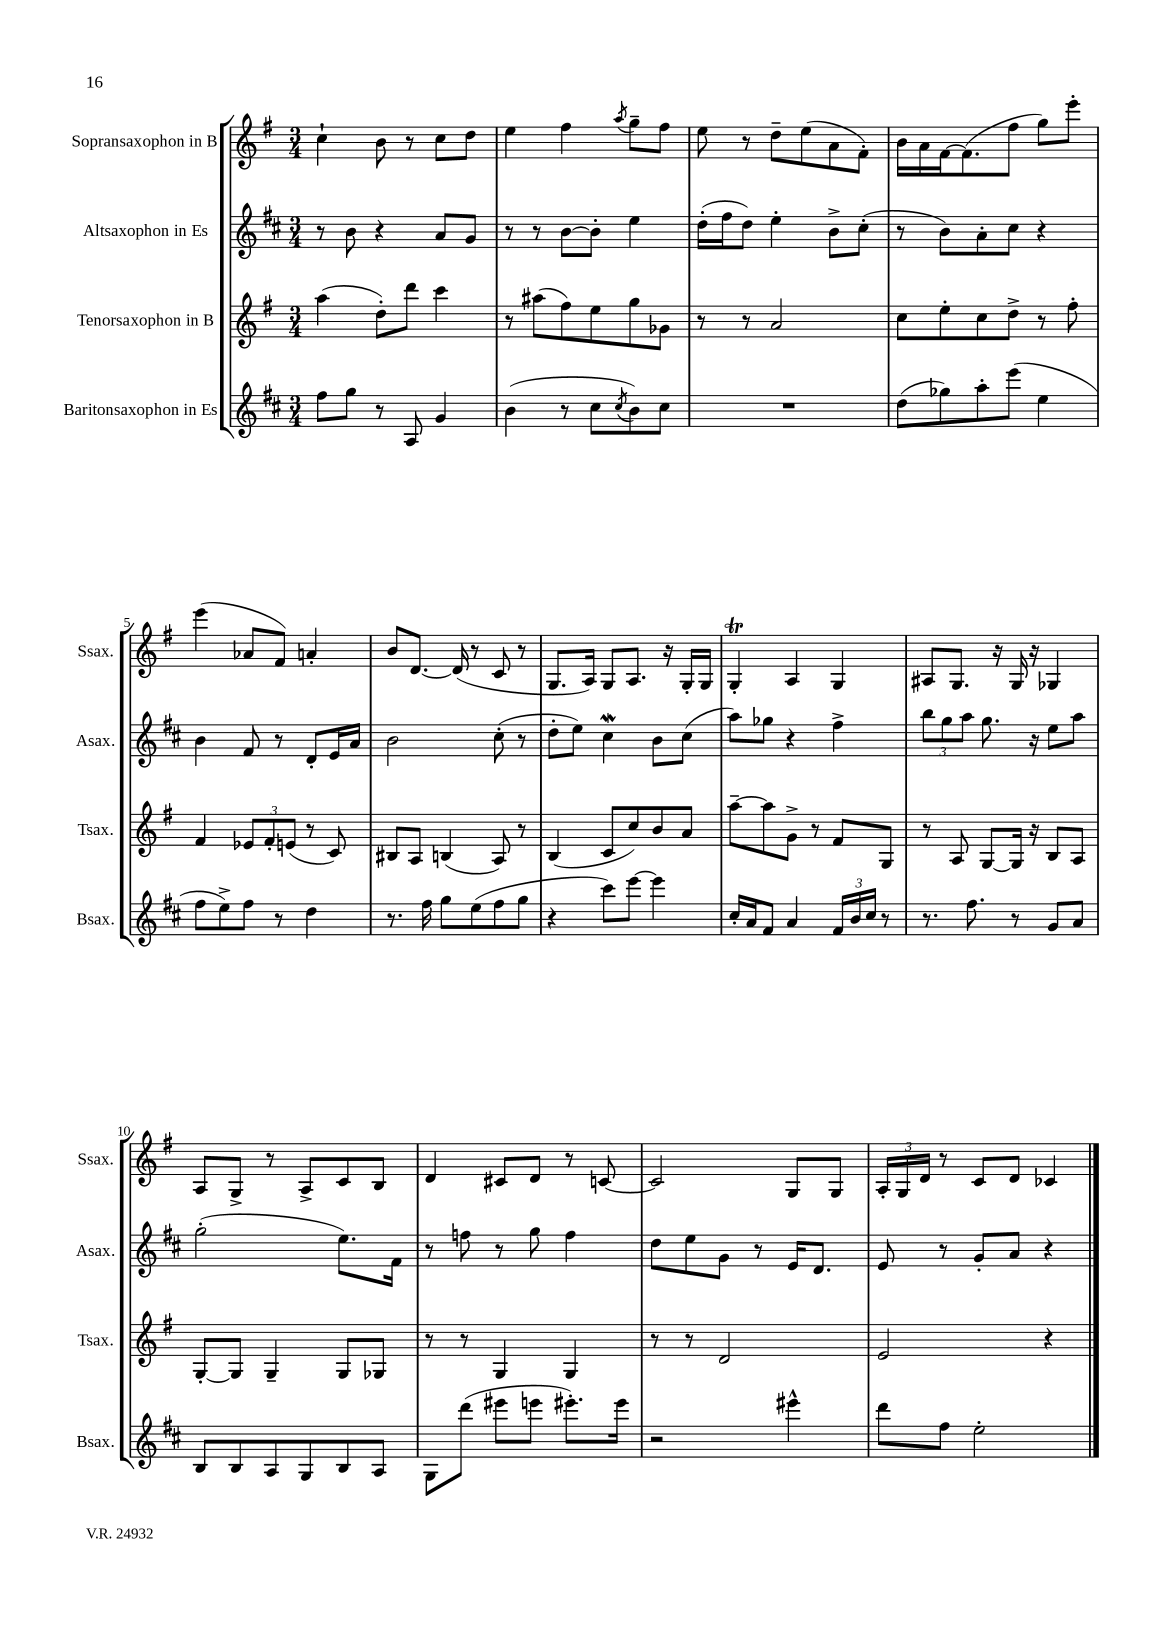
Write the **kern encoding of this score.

**kern	**kern	**kern	**kern
*part4	*part3	*part2	*part1
*staff4	*staff3	*staff2	*staff1
*I"Baritonsaxophon in Es	*I"Tenorsaxophon in B	*I"Altsaxophon in Es	*I"Sopransaxophon in B
*I'Bsax.	*I'Tsax.	*I'Asax.	*I'Ssax.
*clefG2	*clefG2	*clefG2	*clefG2
*k[f#c#]	*k[f#]	*k[f#c#]	*k[f#]
*M3/4	*M3/4	*M3/4	*M3/4
=1	=1	=1	=1
8ff#\L	(4aa\	8r	4cc`\
8gg\J	.	8b\	.
8r	8dd'\L)	4r	8b\
8A/	8ddd\J	.	8r
4g/	4ccc\	8a/L	8cc\L
.	.	8g/J	8dd\J
=2	=2	=2	=2
(4b\	8r	8r	4ee\
.	(8aa#X\L	8r	.
8r	8ff#\)	[8b\L	4ff#\
8cc#\L	8ee\	8b'\J]	.
8qcc#/	.	.	8qaa/
8b\)	8gg\	4ee\	8gg~\L
8cc#\J	8g-X\J	.	8ff#\J
=3	=3	=3	=3
2.r	8r	(16dd'\LL	8ee\
.	.	16ff#\J	.
.	8r	8dd\J)	8r
.	2a/	4ee'\	8dd~\L
.	.	.	(8ee\
.	.	8b^\L	8a\
.	.	(8cc#'\J	8f#'\J)
=4	=4	=4	=4
(8dd\L	8cc\L	8r	16b\LL
.	.	.	16a\
8gg-X\)	8ee'\	8b\L)	[16f#\J
.	.	.	(8.f#\]
8aa'\	8cc\	8a'\	.
(8eee\J	8dd^\J	8cc#\J	8ff#\J
4ee\	8r	4r	8gg\L)
.	8ff#'\	.	8eee'\J
!!LO:LB:g=z
=5	=5	=5	=5
8ff#\L	4f#/	4b\	(4eee\
8ee^\)	.	.	.
8ff#\J	12e-X/L	8f#/	8a-X/L
.	12f#'/	.	.
8r	.	8r	8f#/J)
.	(12en/J	.	.
4dd\	8r	8d'/L	4an'/
.	8c/)	16e/L	.
.	.	16a/JJ	.
=6	=6	=6	=6
8.r	8B#X/L	2b\	8b/L
.	8A/J	.	[8.d/J
16ff#\	.	.	.
8gg\L	(4Bn/	.	.
.	.	.	(16d/]
(8ee\	.	.	8r
8ff#\	8A/)	(8cc#'\	8c/
8gg\J	8r	8r	8r
=7	=7	=7	=7
4r	(4B/	8dd'\L	8.G/L
.	.	8ee\J)	.
.	.	.	16A/Jk)
8ccc#\L)	8c/L	4cc#W\	8G/L
[8eee\J	8cc/)	.	8.A/J
4eee\]	8b/	8b\L	.
.	.	.	16r
.	8a/J	(8cc#\J	16G'/LL
.	.	.	16G/JJ
=8	=8	=8	=8
16cc#'/LL	[8aa~\L	8aa\L)	4GT'/
16a/J	.	.	.
8f#/J	8aa\]	8gg-X\J	.
4a/	8g^\J	4r	4A/
.	8r	.	.
24f#/LL	8f#/L	4ff#^\	4G/
24b/	.	.	.
24cc#/JJ	.	.	.
8r	8G/J	.	.
=9	=9	=9	=9
8.r	8r	12bb\L	8A#X/L
.	.	12gg\	.
.	8A/	.	8.G/J
.	.	12aa\J	.
8.ff#\	.	.	.
.	[8G/L	8.gg\	.
.	.	.	16r
8r	16G/Jk]	.	16G/
.	16r	16r	16r
8g/L	8B/L	8ee\L	4G-X/
8a/J	8A/J	8aa\J	.
!!LO:LB:g=z
=10	=10	=10	=10
8B/L	[8G'/L	(2gg'\	8A/L
8B/	8G/J]	.	8G^/J
8A/	4G~/	.	8r
8G/	.	.	8A^/L
8B/	8G/L	8.ee\L)	8c/
8A/J	8G-X/J	.	8B/J
.	.	16f#\Jk	.
=11	=11	=11	=11
8G\L	8r	8r	4d/
(8ddd\J	8r	8ffn\	.
8eee#X\L	4G/	8r	8c#X/L
8eeen\J	.	8gg\	8d/J
8.eee#X'\L)	4G/	4ff\	8r
.	.	.	[8cn/
16eee#\Jk	.	.	.
=12	=12	=12	=12
2r	8r	8dd\L	2c/]
.	8r	8ee\	.
.	2d/	8g\J	.
.	.	8r	.
4eee#X^^\	.	16e/KL	8G/L
.	.	8.d/J	.
.	.	.	8G/J
=13	=13	=13	=13
8ddd\L	2e/	8e/	24A'/LL
.	.	.	24G/
.	.	.	24d/JJ
8ff#\J	.	8r	8r
2ee'\	.	8g'/L	8c/L
.	.	8a/J	8d/J
.	4r	4r	4c-X/
==	==	==	==
*-	*-	*-	*-
